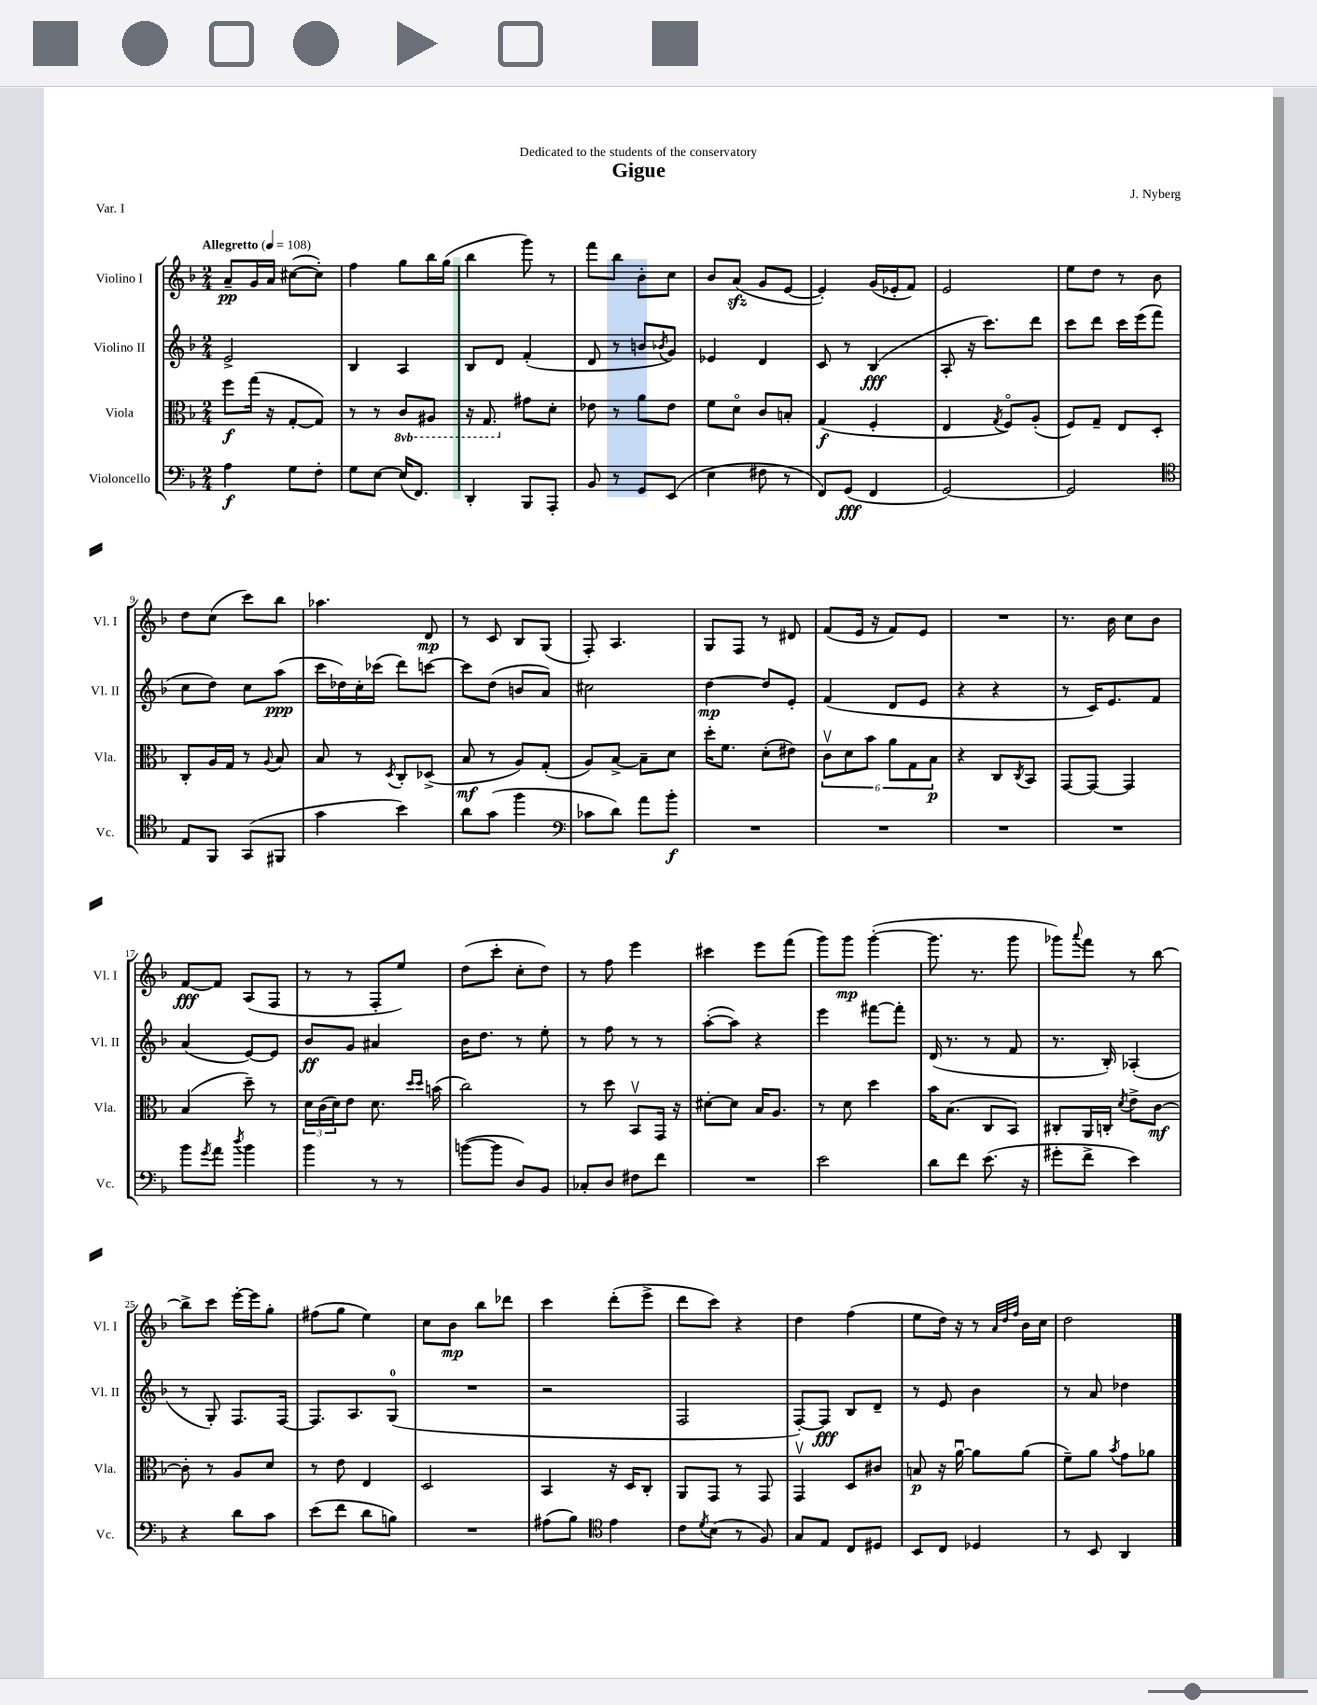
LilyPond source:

\header { title = "Gigue" composer = "J. Nyberg" dedication = "Dedicated to the students of the conservatory" piece = "Var. I" }
<<
\new StaffGroup <<
\new Staff = "s0" \with { instrumentName = "Violino I" shortInstrumentName = "Vl. I" } {
    \clef treble \key f \major \numericTimeSignature \time 2/4 \tempo "Allegretto" 4 = 108
    a'8--\pp g'16 a'16 cis''8~( cis''8-.) |
    f''4 g''8 bes''16 g''16( |
    bes''4 g'''8) r8 |
    f'''8 bes''8 bes'8-. c''8 |
    bes'8 a'8\sfz( g'8 e'8~ |
    e'4-.) g'16( ees'16-. f'8) |
    e'2 |
    e''8 d''8 r8 bes'8 |
    d''8 c''8( c'''8) bes''8 |
    aes''4. d'8\mp |
    r8 c'8 bes8 g8( |
    f8-.) a4. |
    g8 f8 r8 dis'8 |
    f'8( e'16 r16 f'8) e'8 |
    R2 |
    r8. bes'16 c''8 bes'8 |
    f'8~\fff f'8 a8( f8 |
    r8 r8 f8-. e''8) |
    d''8( c'''8-. c''8-. d''8) |
    r8 f''8 e'''4 |
    cis'''4 e'''8 f'''8( |
    g'''8) g'''8\mp g'''4~-.( |
    g'''8. r8. g'''8 |
    ges'''8) \appoggiatura { a'''8 } f'''8 r8 bes''8~ |
    bes''8-> c'''8 e'''16~-. e'''16 g''8-. |
    fis''8( g''8 e''4) |
    c''8 bes'8\mp bes''8 des'''8 |
    c'''4 d'''8-.( e'''8-> |
    d'''8 c'''8) r4 |
    d''4 f''4( |
    e''8 d''16) r16 r8 \grace { a'32 d''32 f''32 } bes'16 c''16 |
    d''2 \bar "|." |
}
\new Staff = "s1" \with { instrumentName = "Violino II" shortInstrumentName = "Vl. II" } {
    \clef treble \key f \major \numericTimeSignature \time 2/4
    e'2-> |
    bes4 a4 |
    bes8 d'8 f'4-.( |
    d'8 r8 b'8 \acciaccatura { bes'8 } g'8) |
    ees'4 d'4 |
    c'8 r8 bes4\fff( |
    a8-. r16 c'''8.) d'''8 |
    c'''8 d'''8 c'''16 e'''16( f'''8 |
    c''8 d''8) c''8 a''8\ppp( |
    c'''16 des''16) c''16-. ces'''16( d'''8) c'''8~ |
    c'''8 d''8( b'8 a'8) |
    cis''2 |
    d''4~\mp d''8 e'8-. |
    f'4( d'8 e'8 |
    r4 r4 |
    r8 c'16) e'8. f'8 |
    a'4( e'8~) e'8 |
    bes'8\ff g'8 ais'4 |
    bes'16 d''8. r8 e''8-. |
    r8 f''8 r8 r8 |
    a''8~-.( a''8) r4 |
    e'''4 fis'''8~ fis'''8-. |
    d'16( r8. r8 f'8 |
    r8. bes16-.) aes4-.( |
    r8 g8-.) f8. f16~ |
    f8. a8. g8-0( |
    R2 |
    r2 |
    f2 |
    f8~-.) f8\fff bes8 d'8-- |
    r8 e'8 bes'4 |
    r8 a'8 des''4 \bar "|." |
}
\new Staff = "s2" \with { instrumentName = "Viola" shortInstrumentName = "Vla." } {
    \clef alto \key f \major \numericTimeSignature \time 2/4 \set Staff.ottavationMarkups = #ottavation-simple-ordinals
    f''8\f g''16( r16 g8~-. g8) |
    r8 r8 \ottava #-1 c8 ais,8 |
    r16 g,8. \ottava #0 gis'8 d'8-. |
    ees'8 r8 a'8 ees'8 |
    f'8 d'8\flageolet c'8 b8-. |
    g4\f( f4-. |
    e4 \acciaccatura { g8 } f8\flageolet) a8-.( |
    f8) g8-- e8 d8-. |
    c8-. a16 g16 r8 \appoggiatura { a8 } bes8 |
    bes8 r8 \acciaccatura { d8 } c8-. des8->( |
    bes8\mf r8 a8) g8-.( |
    a8) bes8~-> bes8-- d'8 |
    d''16-. f'8. d'8-.( eis'8) |
    \tuplet 6/4 { c'8\upbow d'8 bes'8 a'8 g8 bes8\p } |
    r4 c8 \acciaccatura { c8 } bes,8 |
    g,8~ g,8~ g,4 |
    bes4( d''8--) r8 |
    \tuplet 3/2 { d'16 c'16( d'16) } e'8 d'8. \grace { d''16 d''16 } b'16( |
    c''2) |
    r8 d''8 bes,8\upbow g,16 r16 |
    dis'8~-. dis'8 bes16 a8. |
    r8 d'8 d''4 |
    bes'16 bes8.( c8 bes,8) |
    cis8-. a,16 c16-. \acciaccatura { d'8 } e'8-> c'8~\mf |
    c'8-. r8 a8 d'8 |
    r8 e'8 e4 |
    d2 |
    bes,4 r16 d16 c8-. |
    a,8 g,8 r8 g,8 |
    g,4\upbow d8 cis'8 |
    b8\p r16 a'16~\downbow a'8 a'8( |
    f'8--) a'8 \acciaccatura { bes'8 } g'8 aes'8 \bar "|." |
}
\new Staff = "s3" \with { instrumentName = "Violoncello" shortInstrumentName = "Vc." } {
    \clef bass \key f \major \numericTimeSignature \time 2/4
    a4\f g8 f8-. |
    g8 e8~ e16( f,8.) |
    d,4-. bes,,8 a,,8-. |
    bes,8 r8 g,8 e,8( |
    e4 fis8 r8 |
    f,8) g,8\fff( f,4 |
    g,2~) |
    g,2 |
    \clef tenor e8 f,8 g,8( fis,8 |
    g'4 bes'4) |
    a'8 g'8( f''4 |
    \clef bass ces'8 d'8) a'8 bes'8-.\f |
    R2 |
    R2 |
    R2 |
    R2 |
    bes'8 \acciaccatura { g'8 } a'8 \acciaccatura { d''8 } bes'4 |
    bes'4 r8 r8 |
    b'8~( b'8 d8) bes,8 |
    ces8-. d8 fis8 f'8 |
    R2 |
    e'2 |
    d'8 f'8 e'8.( r16 |
    gis'8-. f'8-> e'4) |
    r4 d'8 c'8 |
    e'8( f'8 d'8 b8) |
    R2 |
    ais8( bes8) \clef tenor e'4 |
    c'8 \acciaccatura { d'8 } bes8( r8 f8) |
    g8 e8 c8 dis8 |
    bes,8 c8 des4 |
    r8 bes,8 a,4 \bar "|." |
}
>>
>>
